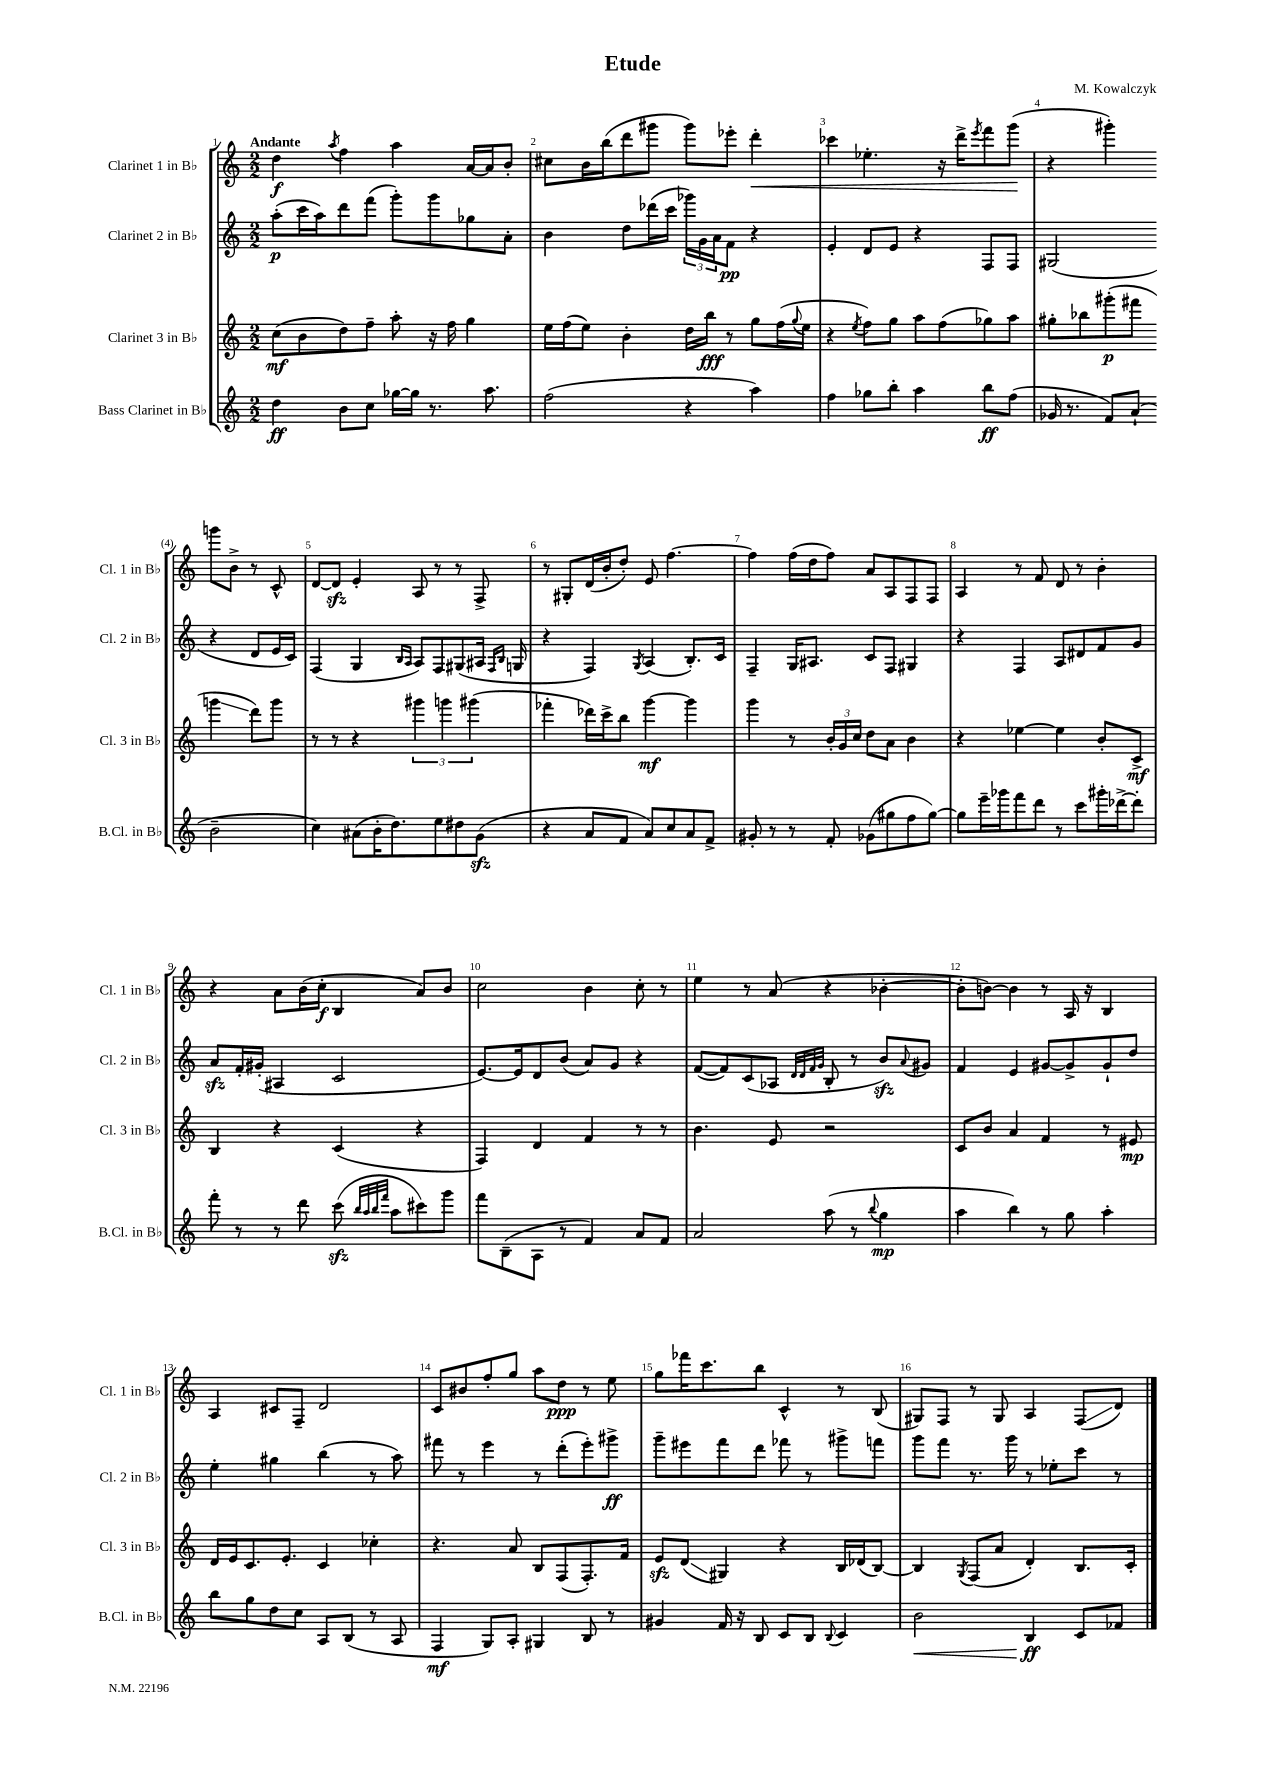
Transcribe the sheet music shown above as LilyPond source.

\header { title = "Etude" composer = "M. Kowalczyk" }
<<
\new StaffGroup <<
\new Staff = "s0" \with { instrumentName = "Clarinet 1 in Bb" shortInstrumentName = "Cl. 1 in Bb" } {
    \clef treble \key c \major \numericTimeSignature \time 2/2 \tempo "Andante"
    d''4\f \acciaccatura { a''8 } f''4 a''4 a'16~ a'16 b'8-. |
    cis''8 b'16 b''16( d'''8 gis'''8 gis'''8) ees'''8-. d'''4-.\< |
    ces'''4 ees''4.-. r16 d'''16-> \acciaccatura { e'''8 } f'''8 g'''8\!( |
    r4 gis'''4-.) g'''8 b'8-> r8 c'8-^ |
    d'8~ d'8\sfz e'4-. a8 r8 r8 f8-> |
    r8 gis8-. d'16( b'16-. d''8-.) e'8 f''4.~ |
    f''4 f''16( d''16 f''8) a'8 a8 f8 f8 |
    a4 r8 f'8 d'8 r8 b'4-. |
    r4 a'8 b'16( c''16-.\f b4 a'8) b'8 |
    c''2 b'4 c''8-. r8 |
    e''4 r8 a'8( r4 bes'4~-. |
    bes'8-. b'8~) b'4 r8 a16 r16 b4 |
    a4 cis'8 f8-- d'2 |
    c'8 bis'8 f''8-. g''8 a''8 d''8\ppp r8 e''8 |
    g''8 fes'''16 c'''8. b''8 c'4-^ r8 b8( |
    gis8) f8 r8 gis8 a4 f8\glissando( d'8) \bar "|." |
}
\new Staff = "s1" \with { instrumentName = "Clarinet 2 in Bb" shortInstrumentName = "Cl. 2 in Bb" } {
    \clef treble \key c \major \numericTimeSignature \time 2/2
    a''8-.\p( c'''16 a''16) d'''8 f'''8( g'''8-.) g'''8 ges''8 a'8-. |
    b'4 d''8 des'''16( c'''16 \tuplet 3/2 { ges'''16) g'16 a'16 } f'8\pp r4 |
    e'4-. d'8 e'8 r4 f8 f8 |
    gis2( r4 d'8 e'16 c'16) |
    f4( g4 \grace { b16 a16 } a8) f8 gis8( ais16 \grace { f16 b16 } g16 |
    r4 f4) \acciaccatura { g8 } a4( b8.-.) c'16 |
    f4-- g16 ais8. c'8 f8 gis4 |
    r4 f4 a8 dis'8 f'8 g'8 |
    a'8\sfz f'16-. gis'16-.( ais4 c'2 |
    e'8.~) e'16 d'8 b'8( a'8) g'8 r4 |
    f'8~( f'8) c'8( aes8 \grace { d'32 d'32 f'32 g'32 } b8-. r8 b'8\sfz) \appoggiatura { a'8 } gis'8 |
    f'4 e'4 gis'8~ gis'8-> gis'8-! d''8 |
    e''4-. gis''4 b''4( r8 a''8) |
    fis'''8 r8 e'''4 r8 d'''8-.( e'''8-.) gis'''8->\ff |
    g'''8-- eis'''8 f'''8 d'''8 fes'''8 r8 gis'''8-> f'''8 |
    g'''8 f'''8 r8. g'''16 r8 ees''8-. c'''8 r8 \bar "|." |
}
\new Staff = "s2" \with { instrumentName = "Clarinet 3 in Bb" shortInstrumentName = "Cl. 3 in Bb" } {
    \clef treble \key c \major \numericTimeSignature \time 2/2
    c''8\mf( b'8 d''8) f''8-- a''8-. r16 f''16 g''4 |
    e''16 f''16( e''8) b'4-. d''16 b''16\fff r8 g''8 f''16( \appoggiatura { g''8 } e''16 |
    r4 \acciaccatura { e''8 } f''8) g''8 a''8 f''8( ges''8) a''8 |
    gis''8-. bes''8 gis'''8-.\p( fis'''8 g'''4\glissando d'''8) g'''8 |
    r8 r8 r4 \tuplet 3/2 { gis'''4 g'''4 gis'''4( } |
    fes'''4-. des'''16) c'''16-> b''8 g'''4~\mf g'''4 |
    g'''4 r8 \tuplet 3/2 { b'16-. g'16 c''16 } d''8 a'8 b'4 |
    r4 ees''4~ ees''4 b'8-. c'8->\mf |
    b4 r4 c'4( r4 |
    f4) d'4 f'4 r8 r8 |
    b'4. e'8 r2 |
    c'8 b'8 a'4 f'4 r8 eis'8\mp |
    d'16 e'16 c'8. e'8.-. c'4 ces''4-. |
    r4. a'8 b8 f8( f8.-.) f'16 |
    e'8\sfz d'8\glissando( gis4) r4 b16 des'16( b8~) |
    b4 \acciaccatura { g8 } f8( a'8 d'4-.) b8. c'16-. \bar "|." |
}
\new Staff = "s3" \with { instrumentName = "Bass Clarinet in Bb" shortInstrumentName = "B.Cl. in Bb" } {
    \clef treble \key c \major \numericTimeSignature \time 2/2
    d''4\ff b'8 c''8 ges''16~ ges''16 r8. a''8. |
    f''2( r4 a''4) |
    f''4 ges''8 b''8-. a''4 b''8\ff f''8( |
    ges'16 r8. f'8) a'8-!( b'2-- |
    c''4) ais'8( b'16-. d''8.) e''8 dis''8 g'8\sfz( |
    r4 a'8 f'8 a'8) c''8 a'8 f'8-> |
    gis'8-. r8 r8 f'8-. ges'8( gis''8 f''8 gis''8~) |
    gis''8 e'''16-- ges'''16 f'''8 d'''8 r8 c'''8 gis'''16-. des'''16~-> des'''8-. |
    f'''8-. r8 r8 d'''8 c'''8\sfz( \grace { b''32 a''32 b''32 f'''32 } a''8 cis'''8) g'''8 |
    f'''8 b8--( a8 r8 f'4) a'8 f'8 |
    a'2 a''8( r8 \appoggiatura { b''8 } g''4\mp |
    a''4 b''4) r8 g''8 a''4-. |
    b''8 g''8 d''8 c''8 a8 b8( r8 a8 |
    f4\mf g8) a8-. gis4 b8 r8 |
    gis'4 f'16 r16 b8 c'8 b8 \appoggiatura { b8 } c'4 |
    b'2\< b4\ff\! c'8 fes'8 \bar "|." |
}
>>
>>
\layout { \context { \Score \override BarNumber.break-visibility = ##(#f #t #t) barNumberVisibility = #all-bar-numbers-visible } }
